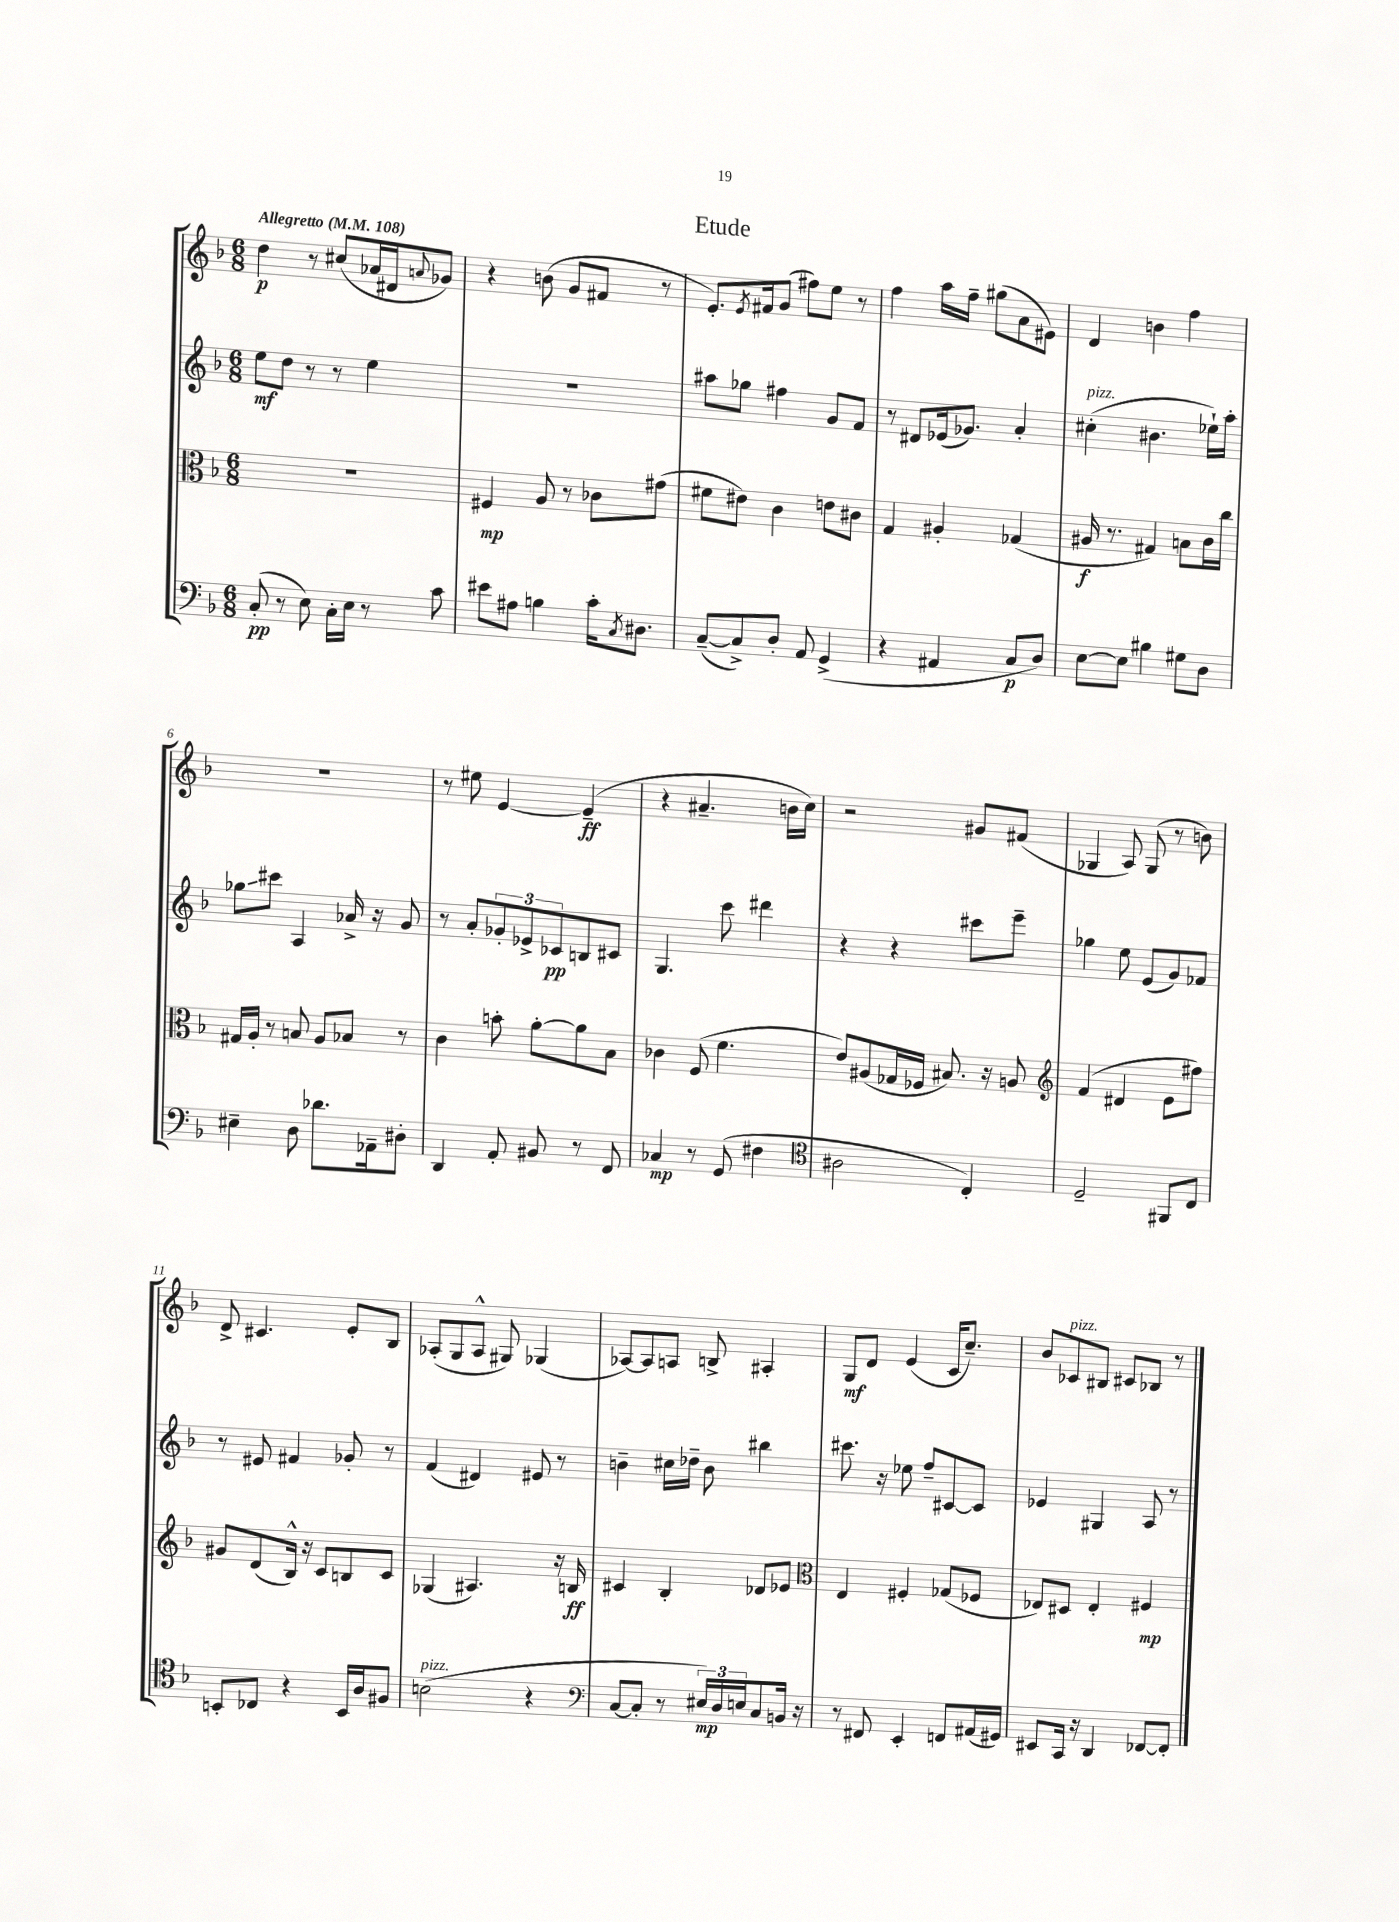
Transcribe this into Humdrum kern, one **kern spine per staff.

**kern	**kern	**kern	**kern
*staff4	*staff3	*staff2	*staff1
*clefF4	*clefC3	*clefG2	*clefG2
*k[b-]	*k[b-]	*k[b-]	*k[b-]
*M6/8	*M6/8	*M6/8	*M6/8
*MM108	*MM108	*MM108	*MM108
(8C'/	2.r	8ee\L	4dd\
8r	.	8dd\J	.
8E\)	.	8r	8r
16C'\LL	.	8r	(8cc#/L
16E\JJ	.	.	.
8r	.	4ee\	16a-/L
.	.	.	16d#/J
.	.	.	8qqa/
8c\	.	.	8g-/J)
=	=	=	=
8e#\L	4F#/	2.r	4r
8A#\J	.	.	.
4B\	8A/	.	(8b\
.	8r	.	8g/L
16c'\LK	8c-\L	.	8f#/J
8qC/	.	.	.
8.D#\J	.	.	.
.	(8g#\J	.	8r
=	=	=	=
([8C~/L	8f#\L	8aa#\L	8.e'/L)
8C^/])	8e#\J)	8gg-\J	.
.	.	.	8qe/
.	.	.	16f#/k
8D'/J	4c\	4ff#\	(8g/J
8AA/	.	.	8ff#\L)
(4GG^/	8e\L	8g/L	8ee\J
.	8c#\J	8f/J	8r
=	=	=	=
4r	4G/	8r	4ff\
.	.	8d#/L	.
4AA#/	4A#'/	(16e-/k	16aa\LL
.	.	8.g-/J)	16ff~\JJ
.	.	.	(8gg#\L
8C/L	(4G-/	4a'/	8a\
8D/J)	.	.	8e#\J)
=	=	=	=
[8E\L	16A#/	(4cc#'\	4d/
.	8.r	.	.
8E\]J	.	.	.
4B#\	4G#/)	4.b#\	4b\
8G#\L	8B\L	.	4ff\
8D\J	16c\L	16ee-`\LL)	.
.	16cc\JJ	16aa'\JJ	.
=	=	=	=
4E#~\	16G#/LL	8gg-\L	2.r
.	16A'/JJ	.	.
.	8r	8ccc#\J	.
8D\	8B/	4A/	.
8.d-\L	8A/L	.	.
.	8B-/J	16a-^/	.
16AA-~\k	.	16r	.
8D#'\J	8r	8g/	.
=	=	=	=
4DD/	4c\	8r	8r
.	.	8a'/L	8ee#\
8AA'/	8b'\	12g-'/	[4e/
.	.	12e-^/	.
8BB#/	[8a'\L	.	.
.	.	12c-/	.
8r	8a\]	8B/	(4e~/]
8FF/	8B-\J	8c#/J	.
=	=	=	=
4C-/	4c-\	4.G/	4r
8r	(8F/	.	4.a#~/
(8GG/	4.f\	8ccc\	.
4F#\	.	4ddd#\	.
.	.	.	16b\LL
.	.	.	16cc\JJ)
=	=	=	=
*clefC4	*	*	*
2A#\	8e/L)	4r	2r
.	(8A#/	.	.
.	16G-/L	4r	.
.	16F-/JJ	.	.
.	8.B#/)	.	.
4C'/)	.	8ccc#\L	8g#/L
.	16r	.	.
.	8A/	8eee~\J	(8f#/J
=	=	=	=
*	*clefG2	*	*
2D~/	(4f/	4gg-\	4G-/
.	4d#/	8ee\	8A/)
.	.	(8e/L	(8G-/
8FF#/L	8e\L	8g/)	8r
8C/J	8ff#\J)	8f-/J	8b\)
=	=	=	=
8BB'/L	8g#/L	8r	8d^/
8C-/J	(8d/	8e#/	4.c#/
4r	16B-^^/Jk)	4f#/	.
.	16r	.	.
.	8c/L	.	.
16BB/LL	8B/	8g-'/	8e'/L
16A/J	.	.	.
8F#/J	8c/J	8r	8B-/J
=	=	=	=
(2B\	(4G-/	(4f/	(8A-'/L
.	.	.	8G/
.	4.A#/)	4d#/)	8A-^^/J
.	.	.	8G#/)
4r	.	8e#/	(4G-/
.	16r	8r	.
.	16B/	.	.
=	=	=	=
*clefF4	*	*	*
[8C/L	4c#/	4b~\	[8A-/L)
8C'/]J	.	.	8A-/]
8r	4B-'/	16cc#\LL	8A/J
.	.	16dd-~\JJ	.
24E#/LL)	.	8b\	8B^/
24D/	.	.	.
24E/J	.	.	.
8C/	8d-/L	4bb#\	4A#'/
16BB/Jk	8e-/J	.	.
16r	.	.	.
=	=	=	=
*	*clefC3	*	*
8r	4E/	8.ccc#\	8G/L
8FF#/	.	.	8d/J
.	.	16r	.
4EE'/	4F#'/	8ee-\	(4e/
.	.	8ff~/L	.
8FF/L	(8G-/L	[8c#/	16c/LK
.	.	.	8.cc~/J)
(16AA#/L	8F-/J	8c#/]J	.
16GG#/JJ)	.	.	.
=	=	=	=
8EE#/L	8E-/L)	4e-/	8b-/L
16CC/Jk	8D#/J	.	8c-/
16r	.	.	.
4DD/	4E-'/	4G#/	8B#/J
.	.	.	8c#/L
[8FF-/L	4F#/	8A/	8B-/J
8FF-'/]J	.	8r	8r
==	==	==	==
*-	*-	*-	*-
